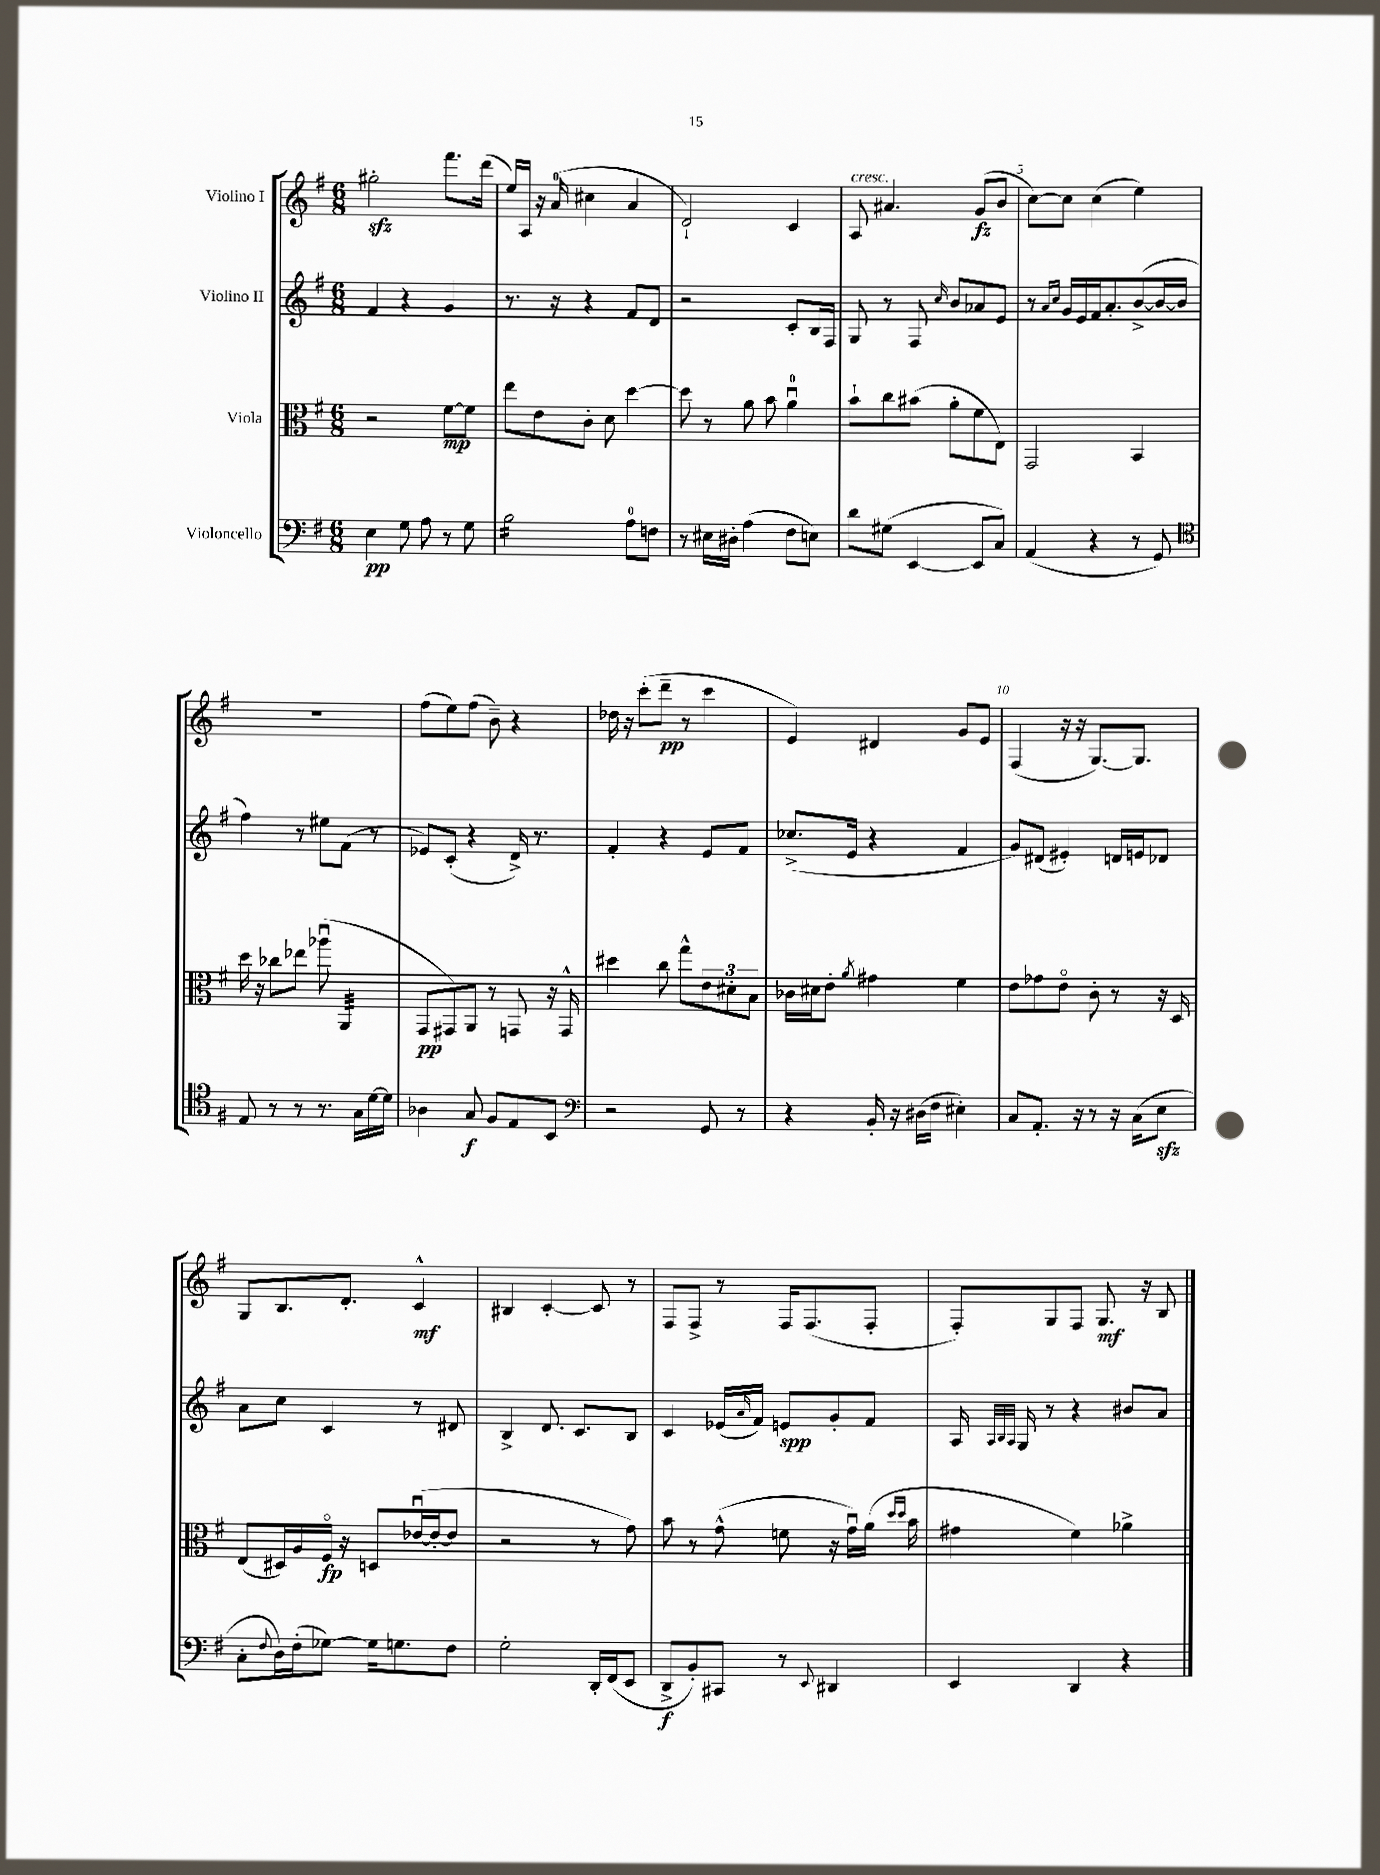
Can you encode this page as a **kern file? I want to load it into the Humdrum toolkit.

**kern	**kern	**kern	**kern
*staff4	*staff3	*staff2	*staff1
*clefF4	*clefC3	*clefG2	*clefG2
*k[f#]	*k[f#]	*k[f#]	*k[f#]
*M6/8	*M6/8	*M6/8	*M6/8
4E	2r	4f#	2gg#'
8G	.	4r	.
8A	.	.	.
8r	[8f#	4g	8.fff#
8G	8f#]	.	.
.	.	.	(16ddd
=	=	=	=
2B	8ee	8.r	16ee)
.	.	.	16A
.	8e	.	16r
.	.	16r	(16a
.	8c'	4r	4cc#
.	8d	.	.
8A	[4dd	8f#	4a
8F	.	8d	.
=	=	=	=
8r	8dd]	2r	2d`)
16E#	8r	.	.
16D#'	.	.	.
(4A	8a	.	.
.	8b	.	.
8F#	4au	8c'	4c
8E)	.	16B	.
.	.	16F#	.
=	=	=	=
8d	8b`	8G	8A
(8G#	8cc	8r	4.a#
[4EE	(8b#	8F#	.
.	.	16qqcc	.
.	8a'	8b	.
8EE]	8f#	8a-	(8g
8C)	8E)	8e	8b
=	=	=	=
(4AA	2GG	8r	[8cc)
.	.	16qqa	.
.	.	16qqcc	.
.	.	16g	8cc]
.	.	16e	.
4r	.	16f#	(4cc
.	.	8.a'	.
8r	4BB	([8b^	4ee)
8GG)	.	16b_	.
.	.	16b]	.
=	=	=	=
*clefC4	*	*	*
8E	16dd	4ff#)	2.r
.	16r	.	.
8r	8cc-	.	.
8r	8ee-	8r	.
8.r	(8aa-u	8ee#	.
.	4AA	(8f#	.
16G	.	.	.
[16d	.	8r	.
16d]	.	.	.
=	=	=	=
4A-	8GG	8e-)	(8ff#
.	8GG#)	(8c'	8ee)
8G	8AA	4r	(8ff#
8F#	8r	.	8b~)
8E	8GG	16d^)	4r
.	.	8.r	.
8BB	16r	.	.
.	16GG^^	.	.
=	=	=	=
*clefF4	*	*	*
2r	4dd#	4f#'	16dd-
.	.	.	16r
.	.	.	(8ccc'
.	8cc	4r	8ddd~
.	8gg^^	.	8r
8GG	12e	8e	4ccc
.	12d#'	.	.
8r	.	8f#	.
.	12B	.	.
=	=	=	=
4r	16c-	(8.cc-^	4e)
.	16d#	.	.
.	8e'	.	.
.	.	16e	.
.	8qa	.	.
16BB'	4g#	4r	4d#
16r	.	.	.
(16D#	.	.	.
16F#	.	.	.
4E#')	4f#	4f#	8g
.	.	.	8e
=	=	=	=
8C	8e	8g)	(4F#
8.AA'	8g-	(8d#	.
.	8eo	4e#')	16r
16r	.	.	16r
8r	8c'	.	[8.G)
16r	8r	16d	.
(16C	.	16e	8.G]
8E	16r	8d-	.
.	16D	.	.
=	=	=	=
8C'	(8E	8a	8G
8qqF#	.	.	.
16D)	16D#)	8cc	8.B
(16F#'	16A	.	.
[8G-)	16F#o	4c	.
.	16r	.	8.d'
16G-]	8D	.	.
8.G	.	.	.
.	([16e-u	8r	4c^^
.	16e-'_	.	.
8F#	8e-]	8d#	.
=	=	=	=
2G'	2r	4B^	4B#
.	.	8.d	[4c'
.	.	8.c	.
16DD'	8r	.	8c]
(16FF#	.	.	.
8EE	8g)	8B	8r
=	=	=	=
8DD^	8b	4c	8F#
8BB')	8r	.	8F#^
8CC#	(8g^^	(16e-	8r
.	.	16qqa	.
.	.	16f#)	.
8r	8f	8e	16F#
.	.	.	(8.F#
8qqEE	.	.	.
4DD#	16r	8g'	.
.	16gu)	.	.
.	(16a	8f#	8F#'
.	16qqdd	.	.
.	16qqdd	.	.
.	16b	.	.
=	=	=	=
4EE	4g#	16A	8F#')
.	.	32qqA	.
.	.	32qqB	.
.	.	32qqA	.
.	.	16G	.
.	.	8r	8G
4DD	4f#)	4r	8F#
.	.	.	8.G
4r	4a-^	8b#	.
.	.	.	16r
.	.	8a	8B
==	==	==	==
*-	*-	*-	*-
